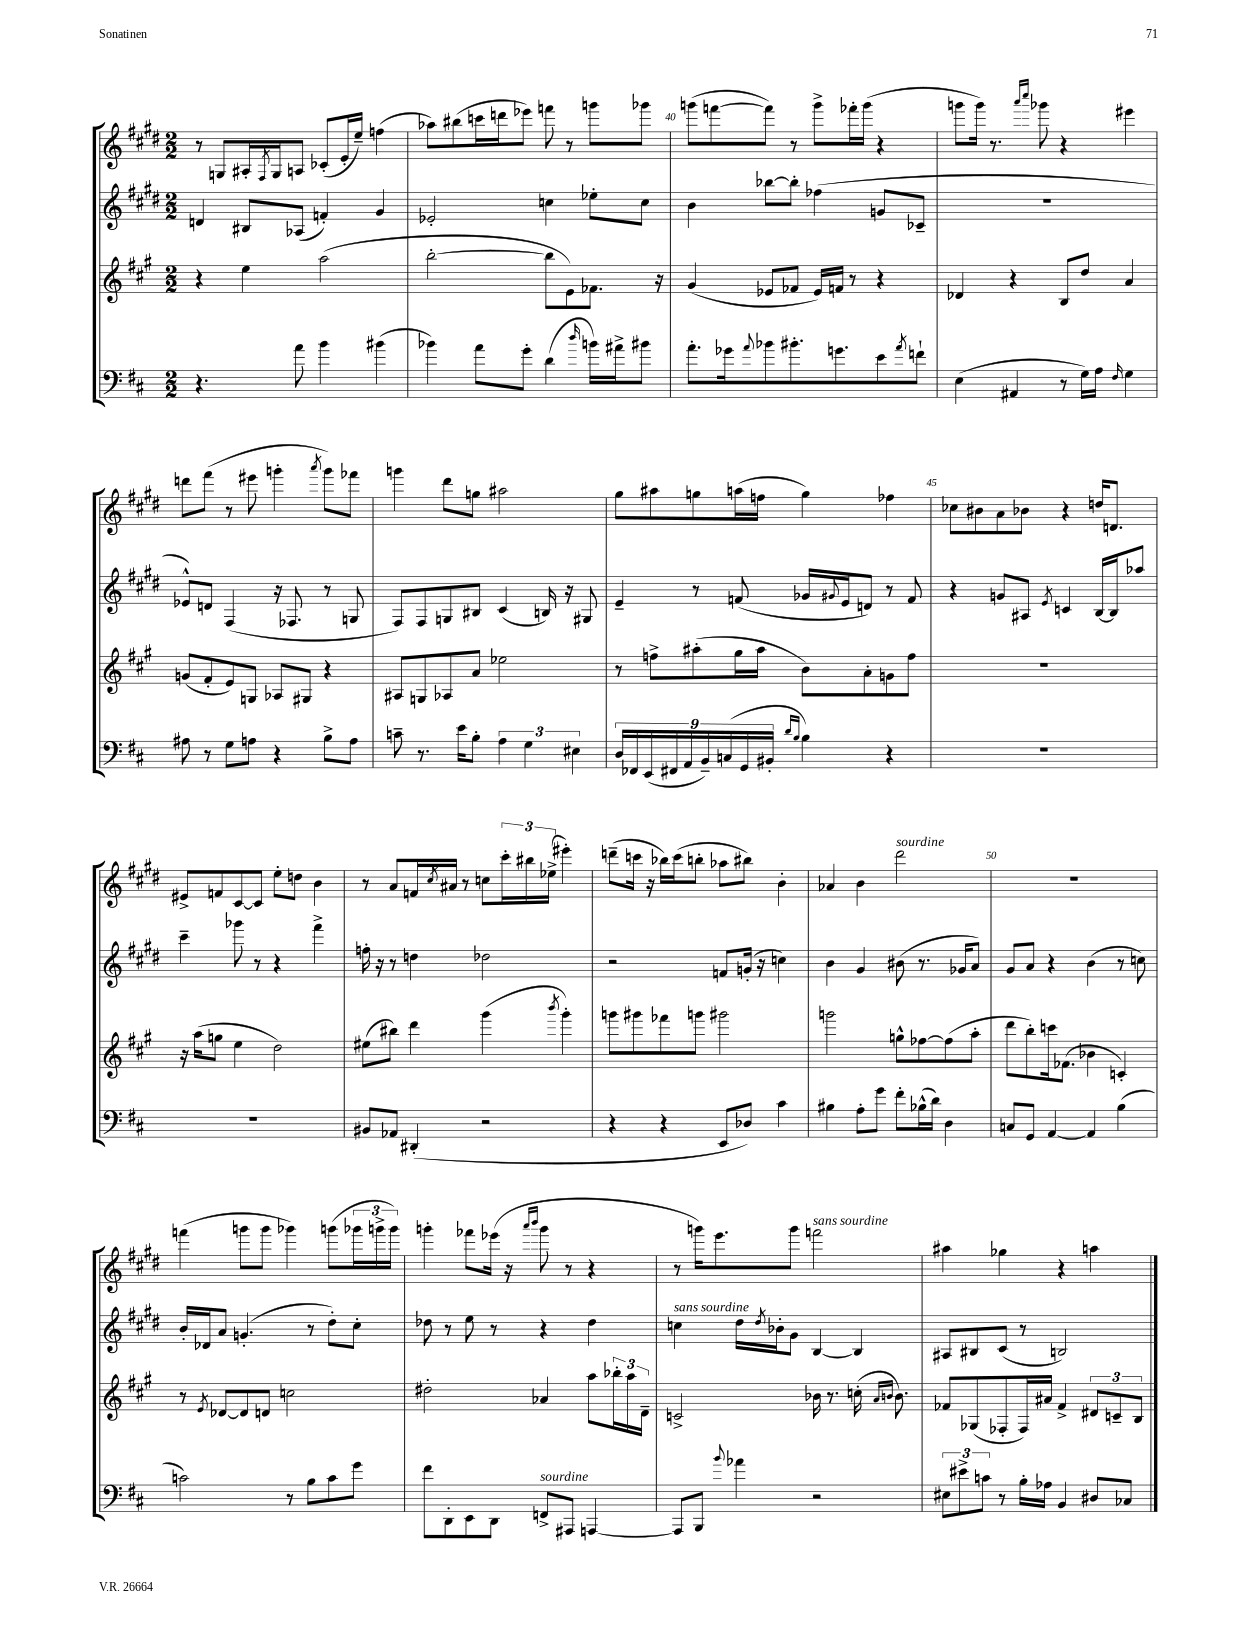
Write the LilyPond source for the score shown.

<<
\new StaffGroup <<
\new Staff = "s0" {
    \clef treble \key e \major \numericTimeSignature \time 2/2
    r8 g8 ais16-. \acciaccatura { fis8 } g16 a8 ces'8-.( e'16-. e''16--) f''4( |
    aes''8) bis''8( c'''16 d'''16 ees'''8) f'''8 r8 g'''8 ges'''8 |
    g'''8( f'''8~ f'''8) r8 g'''8-> fes'''16-. g'''16( r4 |
    g'''8 g'''16) r8. \grace { a'''16 cis''''16 } ges'''8 r4 eis'''4 |
    d'''8 fis'''8( r8 eis'''8 g'''4-. \acciaccatura { a'''8 } g'''8) fes'''8 |
    g'''4 dis'''8 g''8 ais''2 |
    gis''8 ais''8 g''8 a''16( f''16 g''4) fes''4 |
    ces''8 bis'8 a'8 bes'8 r4 d''16 d'8. |
    eis'8-> f'8 cis'8~ cis'8 e''8-. d''8 b'4 |
    r8 a'8 f'16 \acciaccatura { cis''8 } ais'16 r8 c''8 \tuplet 3/2 { cis'''16-. bis''16 ees''16->( } eis'''4-.) |
    d'''8--( c'''16 r16 bes''16) c'''16( b''8-. aes''8 bis''8) b'4-. |
    aes'4 b'4 dis'''2^\markup { \italic "sourdine" } |
    R1 |
    f'''4( g'''8 g'''8 ges'''4) g'''8( \tuplet 3/2 { ges'''16 g'''16-> g'''16) } |
    g'''4-. fes'''8 ees'''16( r16 \grace { a'''16 b'''16 } g'''8 r8 r4 |
    r8 g'''16) e'''8. g'''8 f'''2^\markup { \italic "sans sourdine" } |
    ais''4 ges''4 r4 a''4 \bar "|." |
}
\new Staff = "s1" {
    \clef treble \key e \major \numericTimeSignature \time 2/2
    d'4 bis8 aes8( f'4-.) gis'4 |
    ees'2-. c''4 ees''8-. c''8 |
    b'4 bes''8~ bes''8-. fes''4( g'8 ces'8-- |
    R1 |
    ees'8-^) d'8 fis4( r16 fes8. r8 g8 |
    fis8) fis8 g8 bis8 cis'4( b16) r16 gis8 |
    e'4-- r8 f'8( ges'16 \appoggiatura { gis'8 } e'16 d'8) r8 f'8 |
    r4 g'8 ais8 \acciaccatura { e'8 } c'4 b16~ b16 aes''8 |
    cis'''4-- ges'''8 r8 r4 fis'''4-> |
    f''16-. r16 r8 d''4 des''2 |
    r2 f'8 g'16-.( r16 c''4) |
    b'4 gis'4 bis'8( r8. ges'16 a'8) |
    gis'8 a'8 r4 b'4( r8 c''8) |
    b'16-. des'16 a'8 g'4.-.( r8 dis''8-.) cis''8-. |
    des''8 r8 e''8 r8 r4 des''4 |
    c''4^\markup { \italic "sans sourdine" } dis''16 \acciaccatura { dis''8 } bes'16-. gis'8 b4~ b4 |
    ais8 bis8 cis'8( r8 b2) \bar "|." |
}
\new Staff = "s2" {
    \clef treble \key a \major \numericTimeSignature \time 2/2
    r4 e''4 a''2( |
    b''2~-. b''8 e'8) fes'8. r16 |
    gis'4( ees'8 fes'8 ees'16) f'16 r8 r4 |
    des'4 r4 b8 d''8 a'4 |
    g'8( fis'8-. e'8) g8 aes8 gis8 r4 |
    ais8 g8 aes8 a'8 ees''2 |
    r8 f''8-> ais''8-.( gis''16 ais''16 b'8) a'8-. g'8 f''8 |
    R1 |
    r16 a''16( g''8 e''4 d''2) |
    eis''8( bis''8) d'''4 gis'''4( \acciaccatura { b'''8 } gis'''4-.) |
    g'''8 gis'''8 fes'''8 g'''8 gis'''2 |
    g'''2 g''8-^ fes''8~ fes''8( a''8-. |
    d'''8 b''8-.) c'''16 fes'8.( bes'4 c'4-.) |
    r8 \acciaccatura { e'8 } des'8~ des'8 d'8 c''2 |
    dis''2-. aes'4 a''8 \tuplet 3/2 { bes''16-. a''16 d'16-- } |
    c'2-> bes'16 r8. c''16-.( \grace { a'16 b'16 } b'8.) |
    fes'8 ges8( fes8-. fes16) ais'16 fes'4-> \tuplet 3/2 { dis'8 c'8-- b8 } \bar "|." |
}
\new Staff = "s3" {
    \clef bass \key d \major \numericTimeSignature \time 2/2
    r4. a'8 b'4 bis'4( |
    bes'4) a'8 g'8-. d'4( \grace { d''16 } b'16) ais'16-> bis'8 |
    a'8.-. ges'16 \appoggiatura { a'8 } bes'8 bis'8.-. g'8. e'8 \acciaccatura { a'8 } f'8-! |
    e4( ais,4 r8 g16) a16 \grace { fis16 } g4 |
    ais8 r8 g8 a8 r4 b8-> a8 |
    c'8-- r8. e'16 b8-. \tuplet 3/2 { a4 g4 eis4 } |
    \tuplet 9/8 { d16 fes,16 e,16( fis,16 a,16 b,16--) c16( g,16 bis,16-. } \grace { d'16 b16 } b4) r4 |
    R1 |
    R1 |
    bis,8 aes,8 dis,4-.( r2 |
    r4 r4 e,8 des8) cis'4 |
    bis4 a8-. g'8 fis'8-. bes16-^( d'16) d4 |
    c8 g,8 a,4~ a,4 b4( |
    c'2) r8 b8 c'8 g'8 |
    fis'8 d,8-. e,8 d,8 f,8->^\markup { \italic "sourdine" } ais,,8 a,,4~ |
    a,,8 b,,8 \appoggiatura { b'8 } aes'4 r2 |
    \tuplet 3/2 { eis8 eis'8-> c'8 } r8 b16-. aes16 b,4 dis8 ces8 \bar "|." |
}
>>
>>
\layout { \context { \Score currentBarNumber = #38 \override BarNumber.break-visibility = ##(#f #t #t) barNumberVisibility = #(every-nth-bar-number-visible 5) } }
